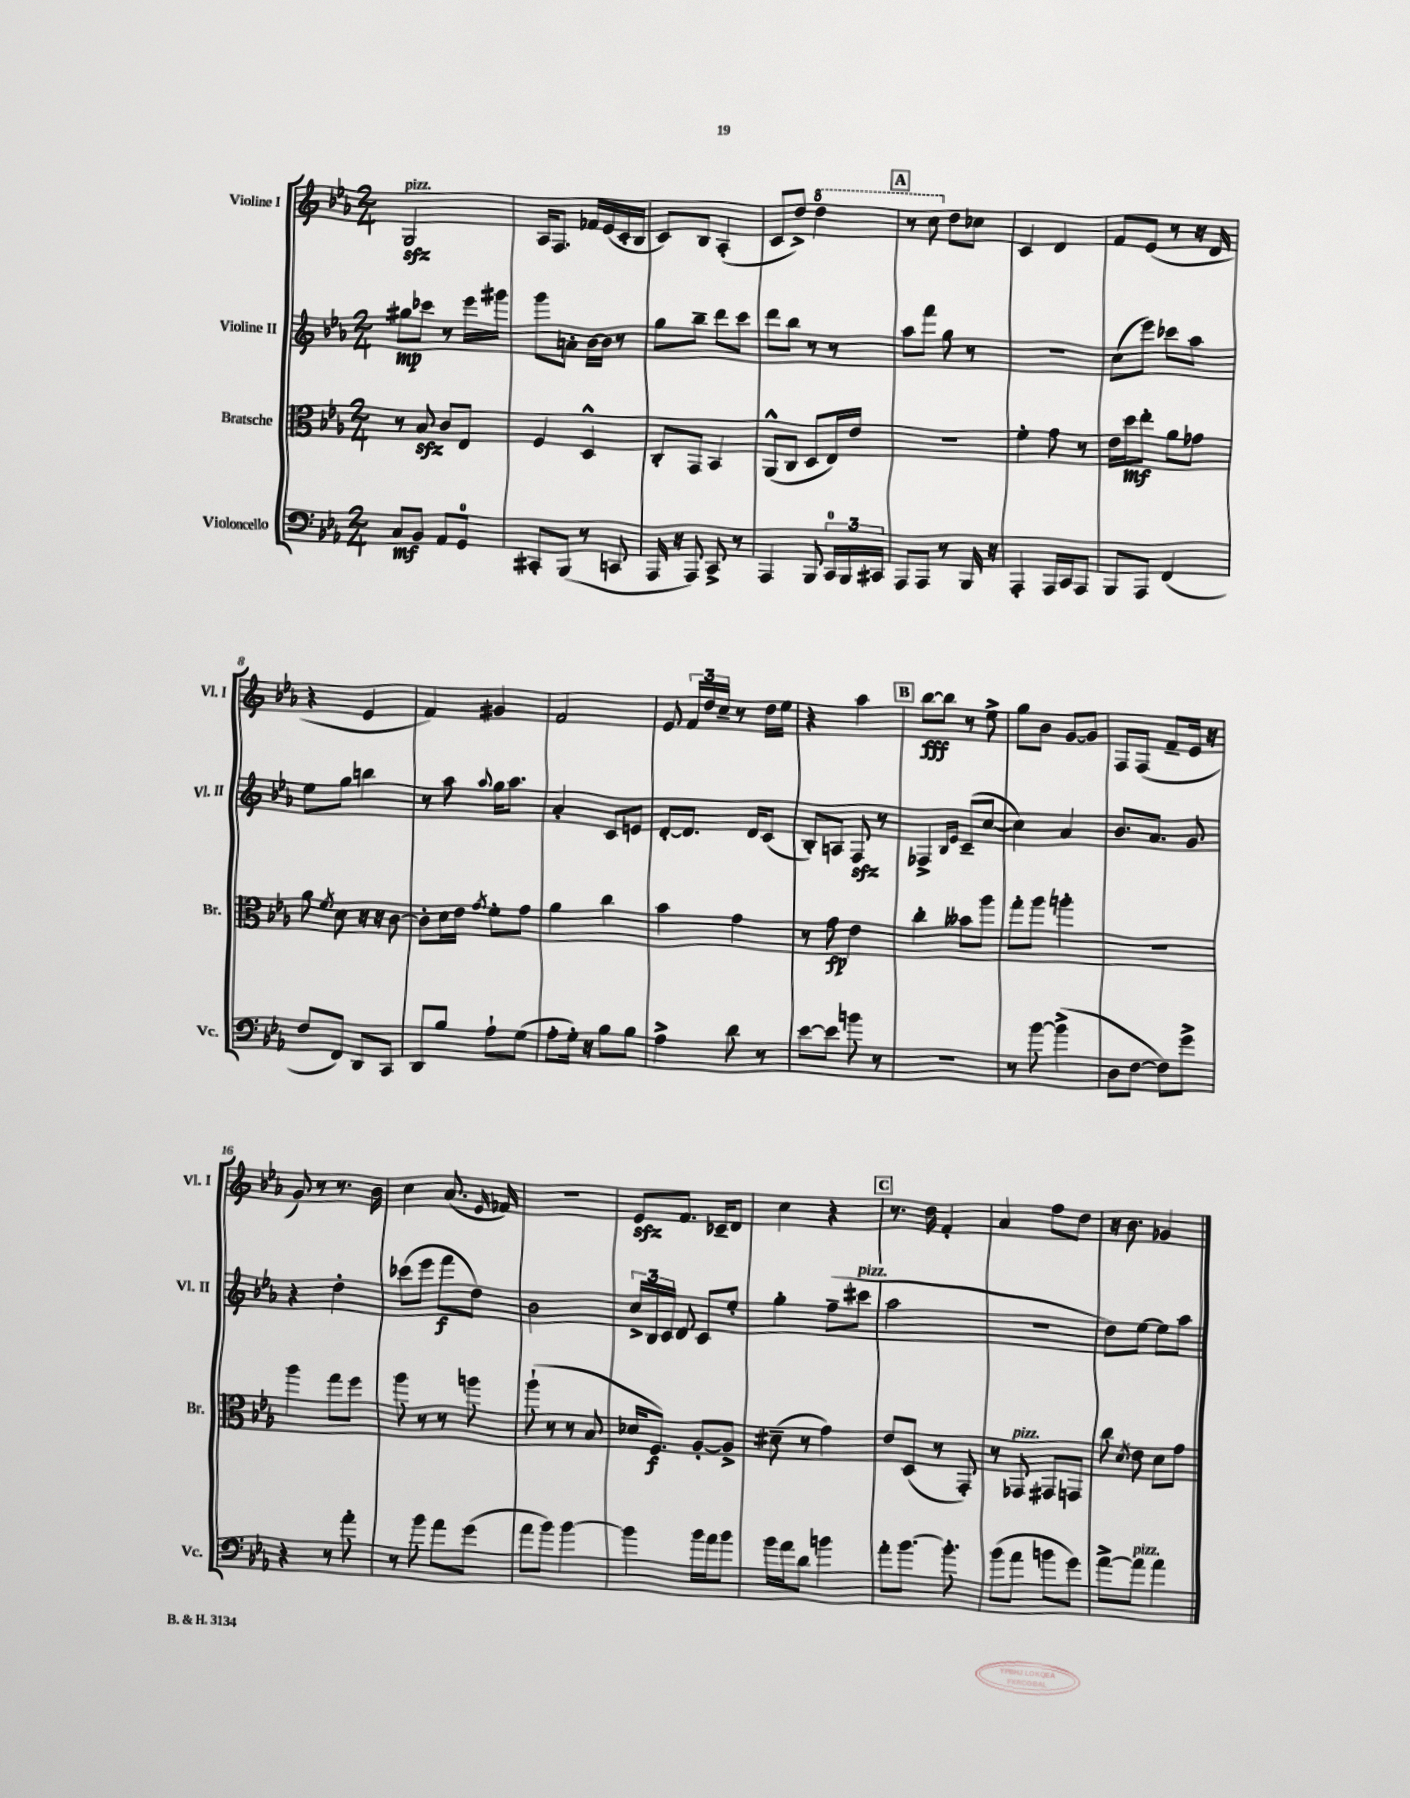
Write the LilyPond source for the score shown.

<<
\new StaffGroup <<
\new Staff = "s0" \with { instrumentName = "Violine I" shortInstrumentName = "Vl. I" } {
    \clef treble \key ees \major \numericTimeSignature \time 2/4
    \autoBeamOff g2\sfz^\markup { \italic "pizz." } |
    aes16[ f8.] fes'16[ ees'16( c'16-. bes16] |
    c'8[) bes8] aes4-.( |
    c'8[ d''8]->) \ottava #1 d'''4 |
    \mark \markup { \box "A" } r8 c'''8 \ottava #0 d''8[ ces''8] |
    c'4 d'4 |
    f'8[ ees'8]( r8 r16 d'16 |
    r4 ees'4 |
    f'4) gis'4 |
    f'2 |
    ees'8 \tuplet 3/2 { f'16[ d''16 c''16]-- } r8 d''16[ ees''16] |
    r4 aes''4 |
    \mark \markup { \box "B" } bes''8[~\fff bes''8] r8 ees''8-> |
    g''8[ bes'8] g'8[~ g'8] |
    f8[ f8]( f'8[-- ees'16] r16 |
    g'8) r8 r8. bes'16 |
    c''4 aes'8.( \grace { ees'16 } fes'16) |
    r2 |
    ees'8[\sfz f'8.] ces'16[-- d'8] |
    c''4 r4 |
    \mark \markup { \box "C" } r8. d''16 f'4-. |
    aes'4 f''8[ d''8] |
    r16 bes'8. ges'4 \bar "|." |
}
\new Staff = "s1" \with { instrumentName = "Violine II" shortInstrumentName = "Vl. II" } {
    \clef treble \key ees \major \numericTimeSignature \time 2/4
    \autoBeamOff gis''8[\mp ces'''8] r8 ees'''16[ gis'''16] |
    g'''8[ a'8]-. bes'16[~ bes'16] r8 |
    g''8[ bes''8]-- d'''8[ c'''8] |
    d'''8[ bes''8] r8 r8 |
    \mark \markup { \box "A" } aes''8[ f'''8] g''8 r8 |
    R2 |
    c''8[( ees'''8]) ces'''8[ aes''8] |
    ees''8[ g''8] b''4 |
    r8 aes''8 \appoggiatura { aes''8 } g''16[ aes''8.] |
    aes'4-. c'8[ e'8] |
    d'8[~-. d'8.] d'16[ c'8]( |
    bes8[-.) a8] f8\sfz r8 |
    \mark \markup { \box "B" } fes4-> \grace { bes16[ ees'16] } c'8[--( c''8]~ |
    c''4) aes'4 |
    bes'8.[ aes'8.] g'8 |
    r4 d''4-. |
    ces'''8[( ees'''8] f'''8[\f d''8]) |
    bes'2 |
    \tuplet 3/2 { c''16[-> bes16 c'16] } d'8 c'8[ ees''8]-. |
    g''4-. f''8[--( cis'''8]^\markup { \italic "pizz." } |
    \mark \markup { \box "C" } aes''2 |
    R2 |
    d''8[) ees''8]~ ees''8[ aes''8] \bar "|." |
}
\new Staff = "s2" \with { instrumentName = "Bratsche" shortInstrumentName = "Br." } {
    \clef alto \key ees \major \numericTimeSignature \time 2/4
    \autoBeamOff r8 bes8\sfz c'8[ ees8] |
    f4 d4-^ |
    c8[-. g,8] bes,4 |
    aes,8[-^( c8] d8[ ees16) ees'16] |
    \mark \markup { \box "A" } R2 |
    f'4-. g'8 r8 |
    ees'16[ d''16\mf ees''8]-. aes'8[ ges'8] |
    aes'8 \acciaccatura { f'8 } d'8 r16 r16 c'8~ |
    c'8[-. d'16 ees'16] \acciaccatura { g'8 } f'8[-. g'8] |
    aes'4 c''4 |
    bes'4 g'4 |
    r8 g'8\fp ees'4 |
    \mark \markup { \box "B" } c''4-. beses'8[ aes''8] |
    g''8[-. aes''8] a''4-. |
    r2 |
    aes''4 g''8[ f''8] |
    aes''8 r8 r8 a''8 |
    aes''8-!( r8 r8 bes8 |
    des'16[ f8.]\f) aes8[~-. aes8]-> |
    dis'8--( r8 g'4) |
    \mark \markup { \box "C" } ees'8[ d8]( r8 g,8-.) |
    r8 ges,8^\markup { \italic "pizz." } gis,8[ g,8] |
    c''8 \acciaccatura { d'8 } ees'8 d'8[ g'8] \bar "|." |
}
\new Staff = "s3" \with { instrumentName = "Violoncello" shortInstrumentName = "Vc." } {
    \clef bass \key ees \major \numericTimeSignature \time 2/4
    \autoBeamOff c8[\mf bes,8] aes,8[ g,8]-0 |
    cis,8[-. bes,,8]( r8 c,8 |
    aes,,16 r16 aes,,8) c,8-> r8 |
    aes,,4 bes,,8 \tuplet 3/2 { c,16[-0 bes,,16 cis,16] } |
    \mark \markup { \box "A" } aes,,8[ aes,,8] r8 bes,,16 r16 |
    aes,,4-. aes,,16[ c,16 aes,,8] |
    bes,,8[ aes,,8] f,4( |
    f8[ f,8]) d,8[ c,8] |
    d,8[ bes8] aes8[-! g8]( |
    aes8[-. g16]-.) r16 bes8[ bes8] |
    aes4-> d'8 r8 |
    ees'8[~ ees'8] b'8 r8 |
    \mark \markup { \box "B" } r2 |
    r8 bes'8~ bes'4->( |
    d8[ f8]~ f8[) g'8]-> |
    r4 r8 aes'8-. |
    r8 bes'8 aes'8[ g'8]( |
    aes'8[ bes'8]) bes'4~ |
    bes'4 bes'16[ aes'16 bes'8] |
    bes'16[ aes'16 d'8] b'4 |
    \mark \markup { \box "C" } aes'8[-. bes'8.]~ bes'8.-. |
    bes'8[( aes'8] b'8[ g'8]) |
    aes'8[~-> aes'8]^\markup { \italic "pizz." } aes'4 \bar "|." |
}
>>
>>
